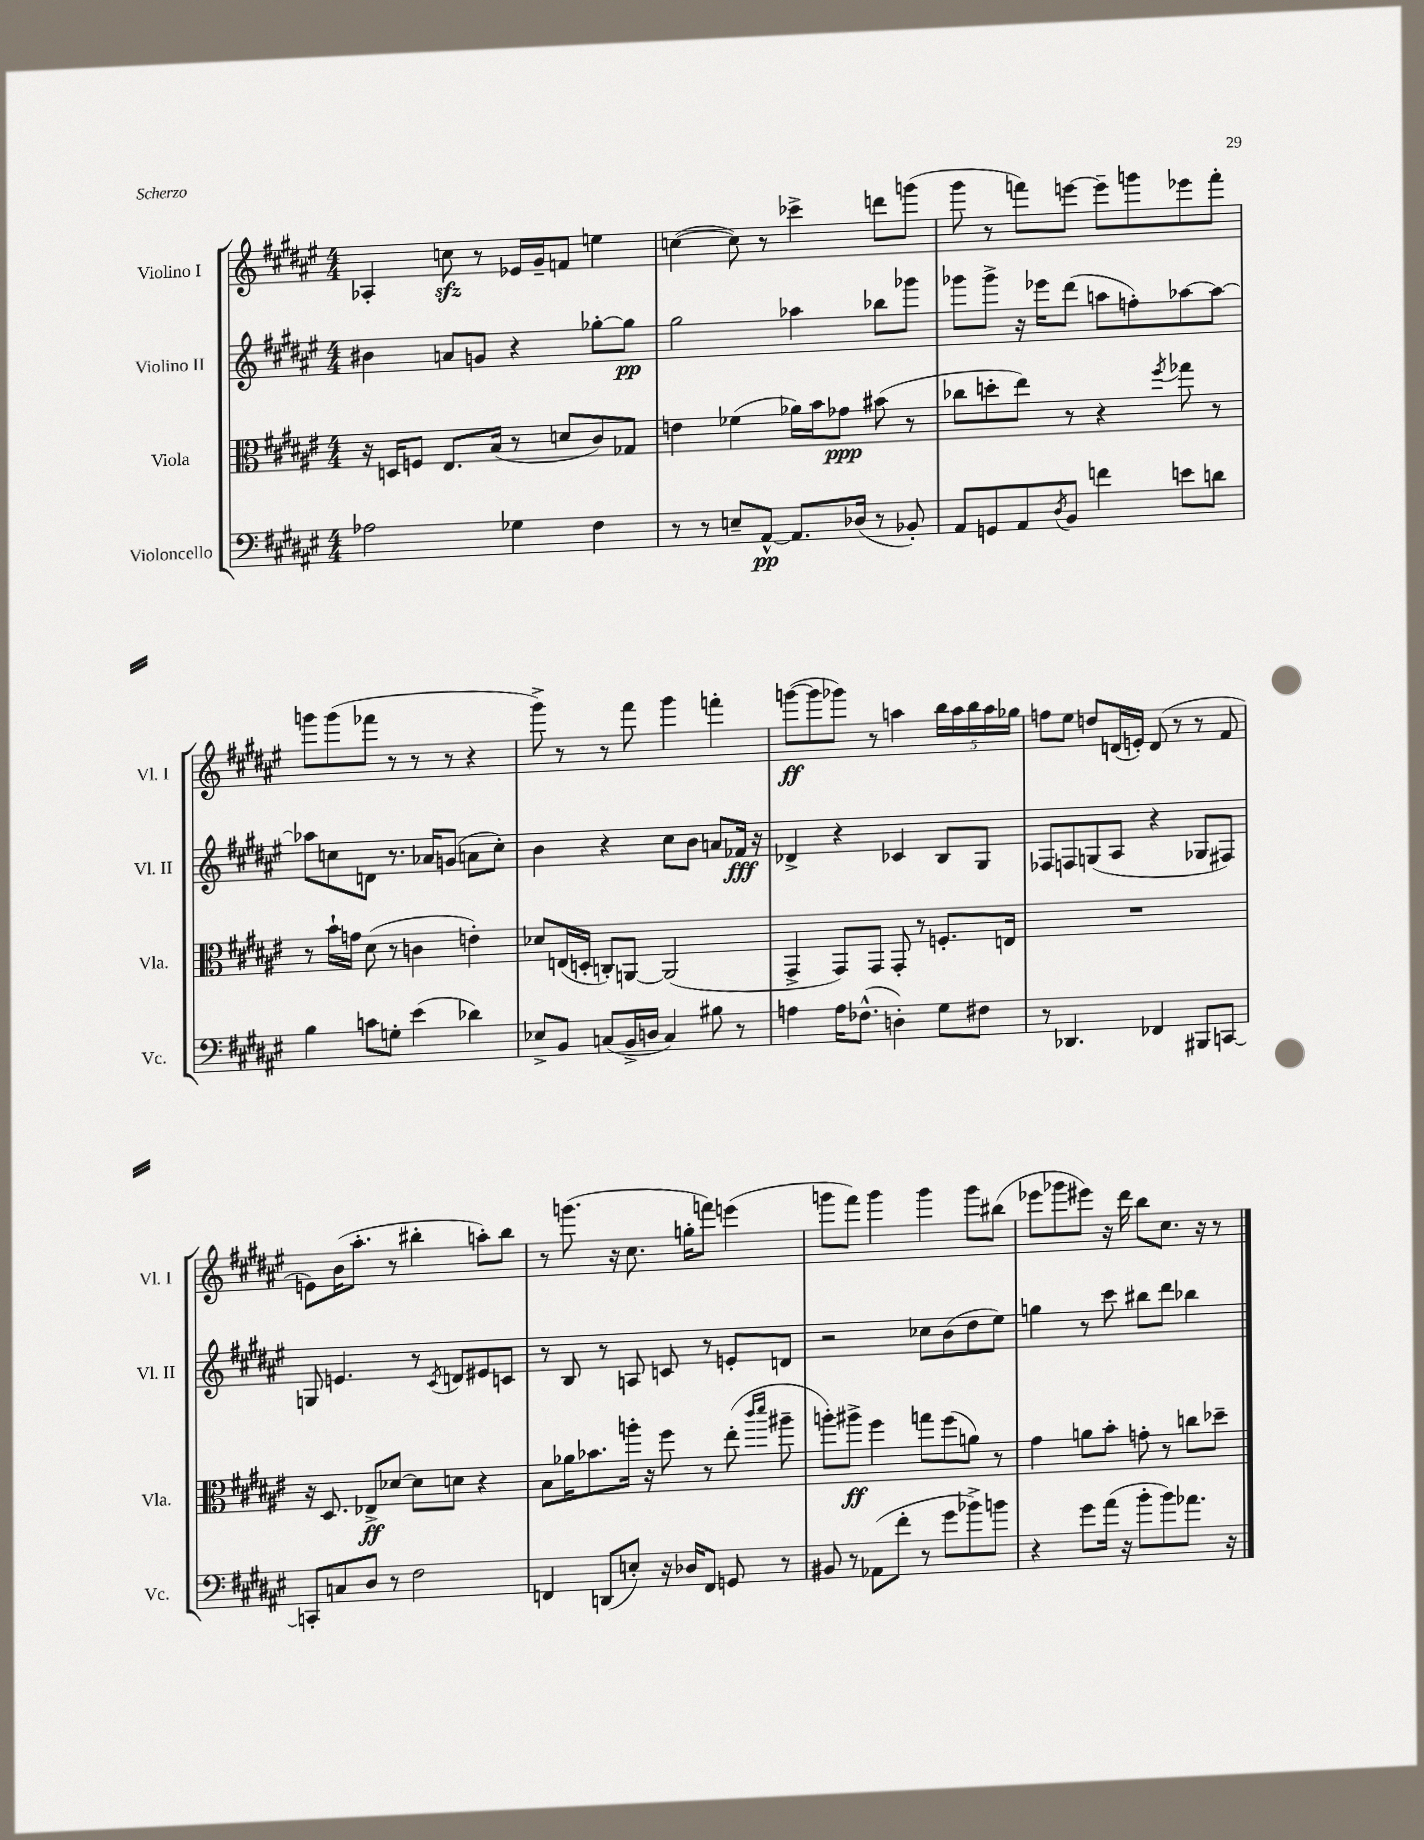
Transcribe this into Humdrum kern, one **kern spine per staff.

**kern	**kern	**kern	**kern
*staff4	*staff3	*staff2	*staff1
*clefF4	*clefC3	*clefG2	*clefG2
*k[f#c#g#d#a#e#]	*k[f#c#g#d#a#e#]	*k[f#c#g#d#a#e#]	*k[f#c#g#d#a#e#]
*M4/4	*M4/4	*M4/4	*M4/4
2A-	16r	4b#	4A-'
.	16D	.	.
.	8F	.	.
.	8.E#	8a	8cc
.	.	8g	8r
.	(16B	.	.
4G-	8r	4r	16e-
.	.	.	16g#~
.	8d	.	8f
4F#	8c#)	[8gg-'	4ee
.	8G-	8gg-]	.
=	=	=	=
8r	4e	2gg#	([4cc
8r	.	.	.
8E~	(4f-	.	8cc])
[8AA#^^	.	.	8r
8.AA#]	16a-)	4aa-	4ccc-^
.	16b	.	.
.	8g-	.	.
(16D-	.	.	.
8r	(8b#	8bb-	8ddd
8BB-')	8r	8ggg-	(8ggg
=	=	=	=
8AA#	8cc-	8ggg-	8ggg#
8GG	8dd'	8ggg-^	8r
8AA#	8ee#)	16r	8fff)
.	.	16eee-	.
8qD#	.	.	.
8BB	8r	(8ddd#	[8eee
4f	4r	8aa	8eee~]
.	.	8ff')	8ggg
.	8qff#	.	.
8e	8gg-	[8aa-	8eee-
8d	8r	8aa-_	8fff'
=	=	=	=
4B	8r	8aa-]	8ggg
.	16b`	8cc	(8ggg
.	16g	.	.
8c	(8d#	8d	8fff-
8G'	8r	8.r	8r
(4e#	4c	.	8r
.	.	16a-	.
.	.	(8g	8r
4d-)	4e')	8a	4r
.	.	8cc')	.
=	=	=	=
8E-^	8d-	4b	8ggg#^)
8BB	(16E	.	8r
.	16D'	.	.
(8C	8C')	4r	8r
16BB^	[8AA	.	8fff#
16D	.	.	.
4C)	(2AA]	8cc#	4ggg#
.	.	8b	.
8B#	.	8a	4fff'
8r	.	16f-	.
.	.	16r	.
=	=	=	=
4A	4GG#^	4d-^	([8ggg
.	.	.	8ggg]
16A	8GG#)	4r	8ggg-)
(8.F-^^	.	.	.
.	8GG#	.	8r
4D')	8GG#'	4c-	4aa
.	8r	.	.
8G#	8.F'	8B	20bb
.	.	.	20aa
.	.	.	20bb
8F#	.	8G#	.
.	.	.	20aa
.	16E	.	.
.	.	.	20gg-
=	=	=	=
8r	1r	8F-	8ff
4.DD-	.	8F	8ee#
.	.	(8G	8dd
.	.	8A#	(16d
.	.	.	16e')
4FF-	.	4r	(8d
.	.	.	8r
8BBB#	.	8G-	8r
[8CC	.	8F#)	8f#
=	=	=	=
8CC']	16r	8G	8e)
.	8.D#	.	.
8C	.	4.e	(16b
.	.	.	8.aa#'
8D#	8E-^	.	.
8r	[8d-	.	8r
2F#	8d-]	8r	4bb#'
.	.	8qc#	.
.	8d	8d	.
.	4r	8e#	8aa')
.	.	8c	8bb#
=	=	=	=
4FF	8B	8r	8r
.	16a-	8B	(8.ggg
.	8.b-	.	.
(8DD	.	8r	.
.	.	.	16r
8E')	16aa'	8A	8.cc#
.	16r	.	.
16r	8ff#	8c	.
16D-	.	.	16gg'
8FF	8r	8r	8fff)
8GG	(8ee#'	8e'	(4eee
.	16qqccc#	.	.
.	16qqddd#	.	.
8r	8aa#~	8d	.
=	=	=	=
8BB#	8aa')	2r	8ggg
8r	8aa#^	.	8fff#)
(8AA-	4ff#	.	4ggg
8f#'	.	.	.
8r	8gg	8cc-	4ggg
8g#	(8ff#	(8b	.
8b-^)	8a)	8dd#	8ggg
8b	8r	8ee#)	(8bb#
=	=	=	=
4r	4g#	4gg	8eee-
.	.	.	8ggg-
8g#	8a	8r	8eee#)
(16a#	8b'	8ccc#	16r
16r	.	.	16ddd#
8b'	8g'	8bb#	8bb
8b)	8r	8ddd#	8.cc#
8.a-	8cc	4bb-	.
.	.	.	16r
.	8dd-~	.	8r
16r	.	.	.
==	==	==	==
*-	*-	*-	*-
